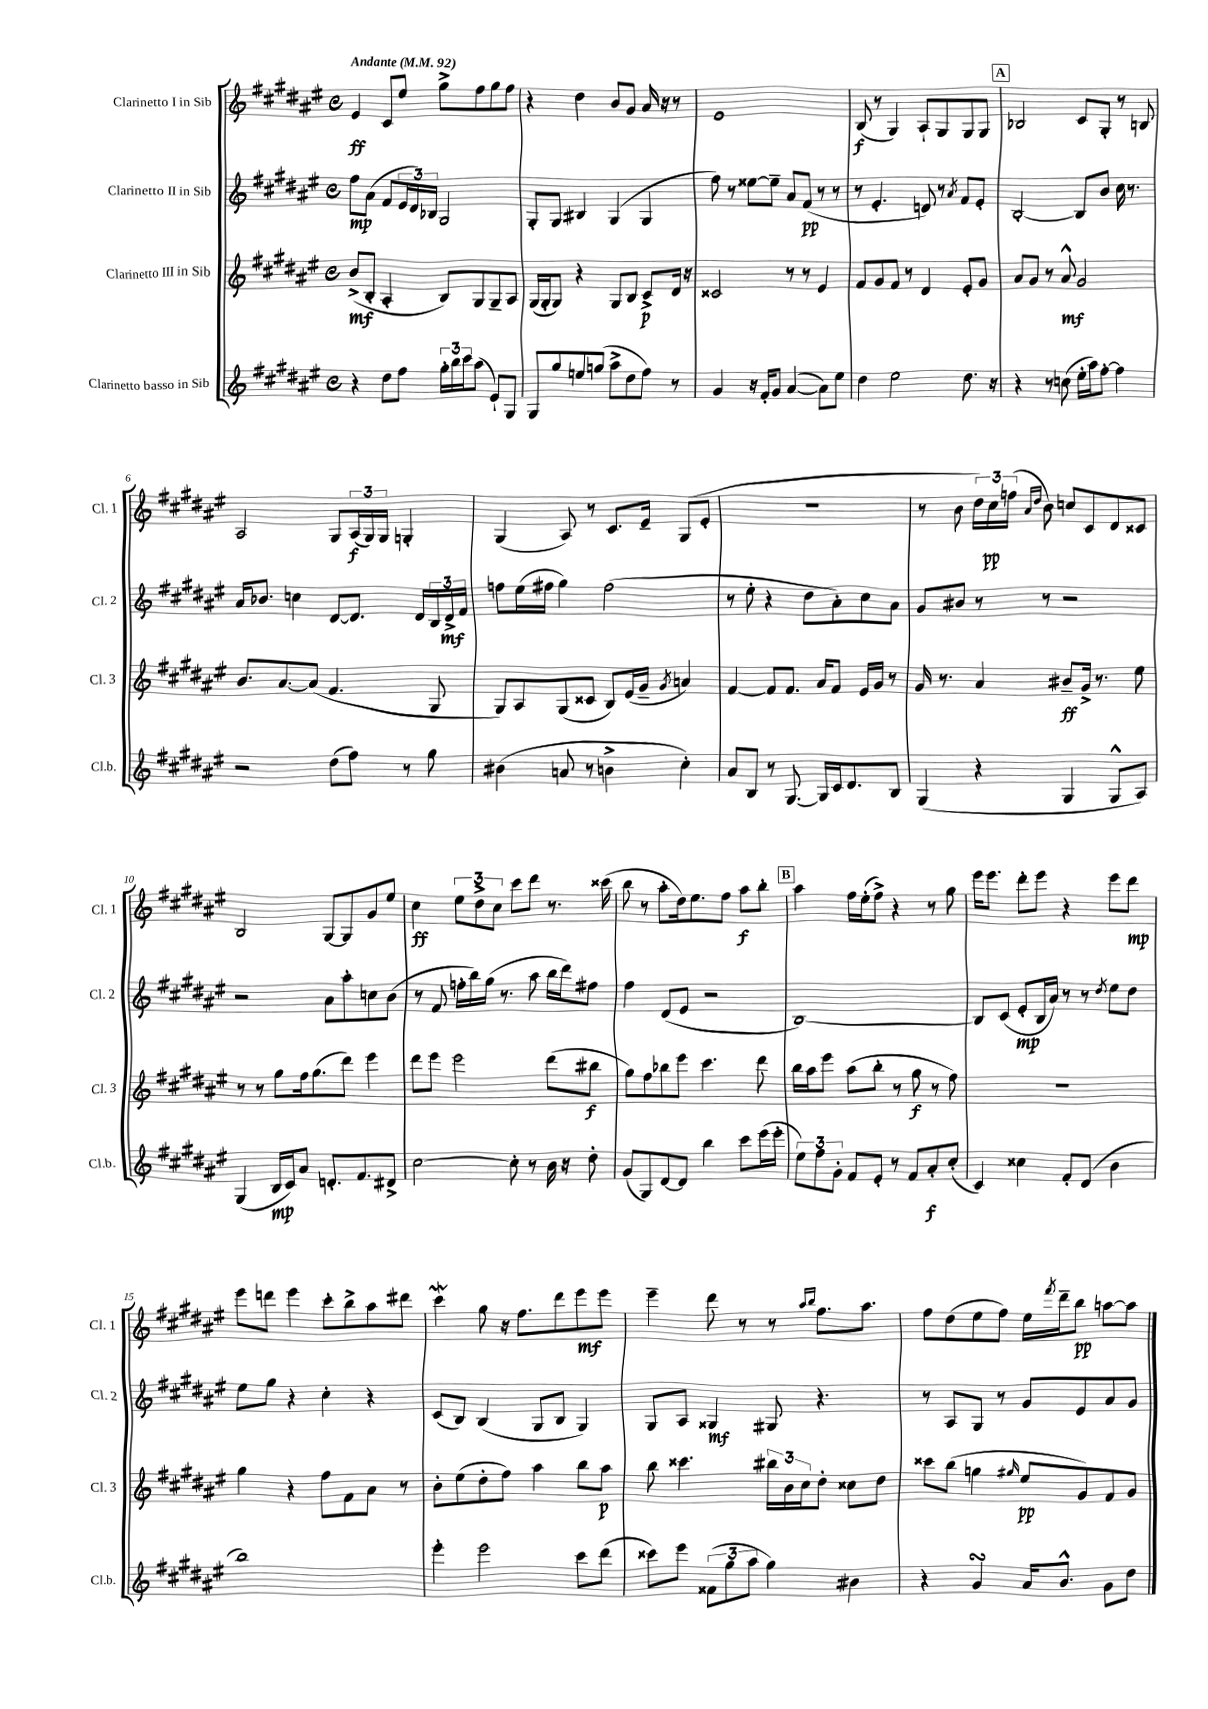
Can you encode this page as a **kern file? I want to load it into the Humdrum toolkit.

**kern	**dynam	**kern	**dynam	**kern	**dynam	**kern	**dynam
*part4	*part4	*part3	*part3	*part2	*part2	*part1	*part1
*staff4	*staff4	*staff3	*staff3	*staff2	*staff2	*staff1	*staff1
*I"Clarinetto basso in Sib	*	*I"Clarinetto III in Sib	*	*I"Clarinetto II in Sib	*	*I"Clarinetto I in Sib	*
*I'Cl.b.	*	*I'Cl. 3	*	*I'Cl. 2	*	*I'Cl. 1	*
*clefG2	*	*clefG2	*	*clefG2	*	*clefG2	*
*k[f#c#g#d#a#e#]	*	*k[f#c#g#d#a#e#]	*	*k[f#c#g#d#a#e#]	*	*k[f#c#g#d#a#e#]	*
*M4/4	*	*M4/4	*	*M4/4	*	*M4/4	*
*met(c)	*	*met(c)	*	*met(c)	*	*met(c)	*
*MM92	*	*MM92	*	*MM92	*	*MM92	*
=1	=1	=1	=1	=1	=1	=1	=1
!	!	!	!	!	!	!LO:TX:a:B:t=Andante	!
4r	.	(8b^/L	mf	8ff#\L	mp	4e#/	ff
.	.	8B'/J	.	(8a#\J	.	.	.
8dd#\L	.	4A#'/	.	8f#/L	.	8c#/L	.
8ff#\J	.	.	.	24e#/L	.	8ee#/J	.
.	.	.	.	24d#/)	.	.	.
.	.	.	.	24B-X/JJ	.	.	.
24gg#'\LL	.	8B/L)	.	2G#/	.	8gg#^\L	.
24bb\	.	.	.	.	.	.	.
24ccc#\J	.	.	.	.	.	.	.
(8aa#\J	.	8G#/	.	.	.	8ff#\	.
8e#`/L)	.	8G#~/	.	.	.	8gg#\	.
8G#/J	.	8A#/J	.	.	.	8ff#\J	.
=2	=2	=2	=2	=2	=2	=2	=2
8G#/L	.	(16G#/LL	.	8G#'/L	.	4r	.
.	.	16G#'/J	.	.	.	.	.
8gg#/	.	8G#/J)	.	8G#/J	.	.	.
8een/	.	4r	.	4B#X/	.	4dd#\	.
(8ggn/J	.	.	.	.	.	.	.
8aa#^\L	.	8G#/L	.	(4G#/	.	8b/L	.
8dd#\	.	8B/J	.	.	.	8g#/J	.
8ff#\J)	.	8c#^/L	p	4G#/	.	16a#/	.
.	.	.	.	.	.	16r	.
8r	.	16d#/Jk	.	.	.	8r	.
.	.	16r	.	.	.	.	.
=3	=3	=3	=3	=3	=3	=3	=3
4g#/	.	2c##X/	.	8ff#\)	.	1e#	.
.	.	.	.	8r	.	.	.
16r	.	.	.	[8ee##X\L	.	.	.
16f#'/KL	.	.	.	.	.	.	.
8g#/J	.	.	.	8ee##~\J]	.	.	.
([4a#/	.	8r	.	8a#/L	.	.	.
.	.	8r	.	(8f#/J	pp	.	.
8a#\L])	.	4e#/	.	8r	.	.	.
8ee#\J	.	.	.	8r	.	.	.
=4	=4	=4	=4	=4	=4	=4	=4
4dd#\	.	8f#/L	.	8r	.	(8B/	f
.	.	8g#/	.	4.e#'/	.	8r	.
2ee#\	.	8f#/J	.	.	.	4G#/)	.
.	.	8r	.	.	.	.	.
.	.	4d#/	.	8dn/)	.	8A#`/L	.
.	.	.	.	8r	.	8G#/	.
.	.	.	.	8qa#/	.	.	.
8.dd#\	.	8e#'/L	.	8f#/L	.	8G#/	.
.	.	8g#/J	.	8e#'/J	.	8G#/J	.
16r	.	.	.	.	.	.	.
!!LO:REH:place=s1:t=A
=5	=5	=5	=5	=5	=5	=5	=5
4r	.	8a#/L	.	[2B'/	.	2B-X/	.
.	.	8g#/J	.	.	.	.	.
8r	.	8r	.	.	.	.	.
(8ccn\	.	8a#^^/	mf	.	.	.	.
16ee#'\LL	.	2g#/	.	8B/L]	.	8c#/L	.
16aa#\J)	.	.	.	.	.	.	.
[8ff#'\J	.	.	.	8b/J	.	8G#'/J	.
4ff#\]	.	.	.	16cc#\	.	8r	.
.	.	.	.	8.r	.	.	.
.	.	.	.	.	.	8Bn/	.
!!LO:LB:g=z
=6	=6	=6	=6	=6	=6	=6	=6
2r	.	8.b/L	.	16a#/KL	.	2A#/	.
.	.	.	.	8.b-X/J	.	.	.
.	.	[8.a#/	.	.	.	.	.
.	.	.	.	4ccn\	.	.	.
.	.	(8a#/J]	.	.	.	.	.
(8dd#\L	.	4.f#/	.	[8d#/L	.	8G#/L	.
8ff#\J)	.	.	.	8.d#/J]	.	(24A#/L	f
.	.	.	.	.	.	24G#/)	.
.	.	.	.	.	.	24G#/JJ	.
8r	.	.	.	.	.	4Gn'/	.
.	.	.	.	16d#/LL	.	.	.
8gg#\	.	8G#/	.	24B/	.	.	.
.	.	.	.	24d#^/	mf	.	.
.	.	.	.	24f#/JJ	.	.	.
=7	=7	=7	=7	=7	=7	=7	=7
(4b#X\	.	8G#/L)	.	8ffn\L	.	(4G#/	.
.	.	8A#/	.	(16ee#\L	.	.	.
.	.	.	.	16ff#X\JJ	.	.	.
8an/	.	(8G#/	.	4gg#\)	.	8A#/)	.
8r	.	8c##X/J	.	.	.	8r	.
4bn^\	.	8B/L)	.	(2ff#\	.	8.c#/L	.
.	.	(16e#/L	.	.	.	.	.
.	.	16g#~/JJ	.	.	.	16e#~/Jk	.
.	.	8qg#/	.	.	.	.	.
4cc#'\)	.	4an/)	.	.	.	(8G#/L	.
.	.	.	.	.	.	8e#'/J	.
=8	=8	=8	=8	=8	=8	=8	=8
8a#/L	.	[4f#/	.	8r	.	1r	.
8B/J	.	.	.	8ee#'\	.	.	.
8r	.	8f#/L]	.	4r	.	.	.
[8.G#/	.	8.f#/J	.	.	.	.	.
.	.	.	.	8dd#\L	.	.	.
16G#/LL]	.	16a#/KL	.	.	.	.	.
16c#/J	.	8f#/J	.	8a#'\)	.	.	.
8.d#/	.	.	.	.	.	.	.
.	.	16e#/LL	.	8cc#\	.	.	.
.	.	16g#/JJ	.	.	.	.	.
8B/J	.	8r	.	8a#\J	.	.	.
=9	=9	=9	=9	=9	=9	=9	=9
(4G#/	.	16g#/	.	8g#/L	.	8r	.
.	.	8.r	.	.	.	.	.
.	.	.	.	8b#X/J	.	8b\	.
4r	.	4a#/	.	8r	.	24dd#\LL)	.
.	.	.	.	.	.	24cc#\	pp
.	.	.	.	.	.	(24ffn\JJ	.
.	.	.	.	.	.	16qqa#/LL	.
.	.	.	.	.	.	16qqdd#/JJ	.
.	.	.	.	8r	.	8b\)	.
4G#/	.	8b#X~/L	ff	2r	.	8ccn/L	.
.	.	16g#^/Jk	.	.	.	8c#/	.
.	.	8.r	.	.	.	.	.
8G#^^/L	.	.	.	.	.	8d#/	.
8A#/J)	.	8ee#\	.	.	.	8c##X/J	.
!!LO:LB:g=z
=10	=10	=10	=10	=10	=10	=10	=10
(4G#/	.	8r	.	2r	.	2B/	.
.	.	8r	.	.	.	.	.
16B/LL	mp	8gg#\L	.	.	.	.	.
16c#/J)	.	.	.	.	.	.	.
8a#/J	.	16ff#\k	.	.	.	.	.
.	.	(8.gg#\	.	.	.	.	.
8.dn'/L	.	.	.	8a#\L	.	[8G#/L	.
.	.	8ddd#\J)	.	8aa#'\	.	8G#/]	.
8.f#/	.	.	.	.	.	.	.
.	.	4eee#\	.	8ccn\	.	8g#/	.
8d#X^/J	.	.	.	(8b\J	.	8ee#/J	.
=11	=11	=11	=11	=11	=11	=11	=11
[2cc#\	.	8ddd#\L	.	8r	.	4cc#\	ff
.	.	8eee#\J	.	8f#/	.	.	.
.	.	2eee#\	.	16ffn'\LL	.	12ee#\L	.
.	.	.	.	16bb\)	.	.	.
.	.	.	.	.	.	12dd#^\	.
.	.	.	.	(16gg#\JJ	.	.	.
.	.	.	.	.	.	12cc#\J	.
.	.	.	.	8.r	.	.	.
8cc#'\]	.	.	.	.	.	8ccc#\L	.
8r	.	.	.	8aa#\	.	8ddd#\J	.
16b\	.	(8ddd#\L	.	16bb\LL	.	8.r	.
16r	.	.	.	16ddd#\J)	.	.	.
8dd#'\	.	8bb#X\J	f	8ff#X\J	.	.	.
.	.	.	.	.	.	(16ccc##X\	.
=12	=12	=12	=12	=12	=12	=12	=12
(8g#/L	.	8gg#\L)	.	4ff#\	.	8bb\	.
8G#/)	.	8ff#\	.	.	.	8r	.
[8d#/	.	8bb-X\	.	(8d#/L	.	8aa#'\L	.
8d#/J]	.	8eee#\J	.	8e#/J	.	16dd#\k)	.
.	.	.	.	.	.	8.ee#\	.
4bb\	.	4.ccc#\	.	2r	.	.	.
.	.	.	.	.	.	8ff#\J	.
8ccc#\L	.	.	.	.	.	8aa#\L	f
(16eee#\L	.	8ddd#\	.	.	.	8bb'\J	.
16eee#'\JJ	.	.	.	.	.	.	.
!!LO:REH:place=s1:t=B
=13	=13	=13	=13	=13	=13	=13	=13
12ee#\L)	.	16bb\LL	.	[1B)	.	4aa#\	.
.	.	16aa#\J	.	.	.	.	.
12ff#\	.	.	.	.	.	.	.
.	.	8eee#\J	.	.	.	.	.
12g#'\J	.	.	.	.	.	.	.
8f#/L	.	(8aa#\L	.	.	.	16ff#\LL	.
.	.	.	.	.	.	(16ee#'\J	.
8e#'/J	.	8bb'\J	.	.	.	8ff#^\J)	.
8r	.	8r	.	.	.	4r	.
8f#/L	.	8gg#\	f	.	.	.	.
8a#'/	f	8r	.	.	.	8r	.
(8cc#'/J	.	8ff#\)	.	.	.	8gg#\	.
=14	=14	=14	=14	=14	=14	=14	=14
4c#/)	.	1r	.	8B/L]	.	16eee#\KL	.
.	.	.	.	.	.	8.eee#\J	.
.	.	.	.	(8c#/J	.	.	.
4cc##X\	.	.	.	8e#'/L	mp	8ddd#'\L	.
.	.	.	.	16B/L	.	8eee#\J	.
.	.	.	.	16a#/JJ)	.	.	.
8f#'/L	.	.	.	8r	.	4r	.
(8d#/J	.	.	.	8r	.	.	.
.	.	.	.	8qdd#/	.	.	.
4b\	.	.	.	8ee#\L	.	8eee#\L	.
.	.	.	.	8dd#\J	.	8ddd#\J	mp
!!LO:LB:g=z
=15	=15	=15	=15	=15	=15	=15	=15
1bb)	.	4gg#\	.	8ee#\L	.	8eee#\L	.
.	.	.	.	8gg#\J	.	8dddn\J	.
.	.	4r	.	4r	.	4eee#\	.
.	.	8ff#\L	.	4cc#'\	.	8ccc#'\L	.
.	.	8f#\	.	.	.	8bb^\	.
.	.	8a#\J	.	4r	.	8aa#\	.
.	.	8r	.	.	.	8ddd#X\J	.
=16	=16	=16	=16	=16	=16	=16	=16
4eee#'\	.	8b'\L	.	(8c#/L	.	4ccc#W\	.
.	.	(8ee#\	.	8B/J)	.	.	.
2eee#\	.	8dd#'\	.	(4B/	.	8gg#\	.
.	.	8ff#\J)	.	.	.	16r	.
.	.	.	.	.	.	8.ff#\L	.
.	.	4aa#\	.	8G#/L	.	.	.
.	.	.	.	8B/J	.	8ddd#\	.
8ccc#\L	.	8bb\L	.	4G#/)	.	8eee#\	mf
(8ddd#\J	.	8aa#\J	p	.	.	8eee#\J	.
=17	=17	=17	=17	=17	=17	=17	=17
8ccc##X\L)	.	8bb\	.	8G#/L	.	4eee#~\	.
8eee#\J	.	4.ccc##X\	.	8A#/J	.	.	.
(12f##X\L	.	.	.	4G##X/	mf	8ddd#\	.
12gg#\	.	.	.	.	.	.	.
.	.	.	.	.	.	8r	.
12aa#\J	.	.	.	.	.	.	.
4gg#\)	.	24bb#X\LL	.	8G#X/	.	8r	.
.	.	24b\	.	.	.	.	.
.	.	24cc#\J	.	.	.	.	.
.	.	.	.	.	.	16qqaa#/LL	.
.	.	.	.	.	.	16qqbb/JJ	.
.	.	8dd#'\J	.	4.r	.	8.ff#\L	.
4b#X\	.	8cc##X\L	.	.	.	.	.
.	.	.	.	.	.	8.aa#\J	.
.	.	8dd#\J	.	.	.	.	.
=18	=18	=18	=18	=18	=18	=18	=18
4r	.	8ccc##X\L	.	8r	.	8ff#\L	.
.	.	(8bb\J	.	8A#/L	.	(8dd#\	.
4g#sSSS/	.	4ggn\	.	8G#/J	.	8ee#\	.
.	.	.	.	8r	.	8ff#\J)	.
.	.	16qqgg#X/	.	.	.	.	.
16a#/KL	.	8ee#/L	pp	8g#/L	.	16ee#\LL	.
.	.	.	.	.	.	8qfff#/	.
8.b^^/J	.	.	.	.	.	16ddd#~\J	.
.	.	8g#/)	.	8e#/	.	8bb\J	pp
8g#\L	.	8f#/	.	8a#/	.	[8aan\L	.
8dd#\J	.	8g#/J	.	8g#/J	.	8aa\J]	.
==	==	==	==	==	==	==	==
*-	*-	*-	*-	*-	*-	*-	*-
